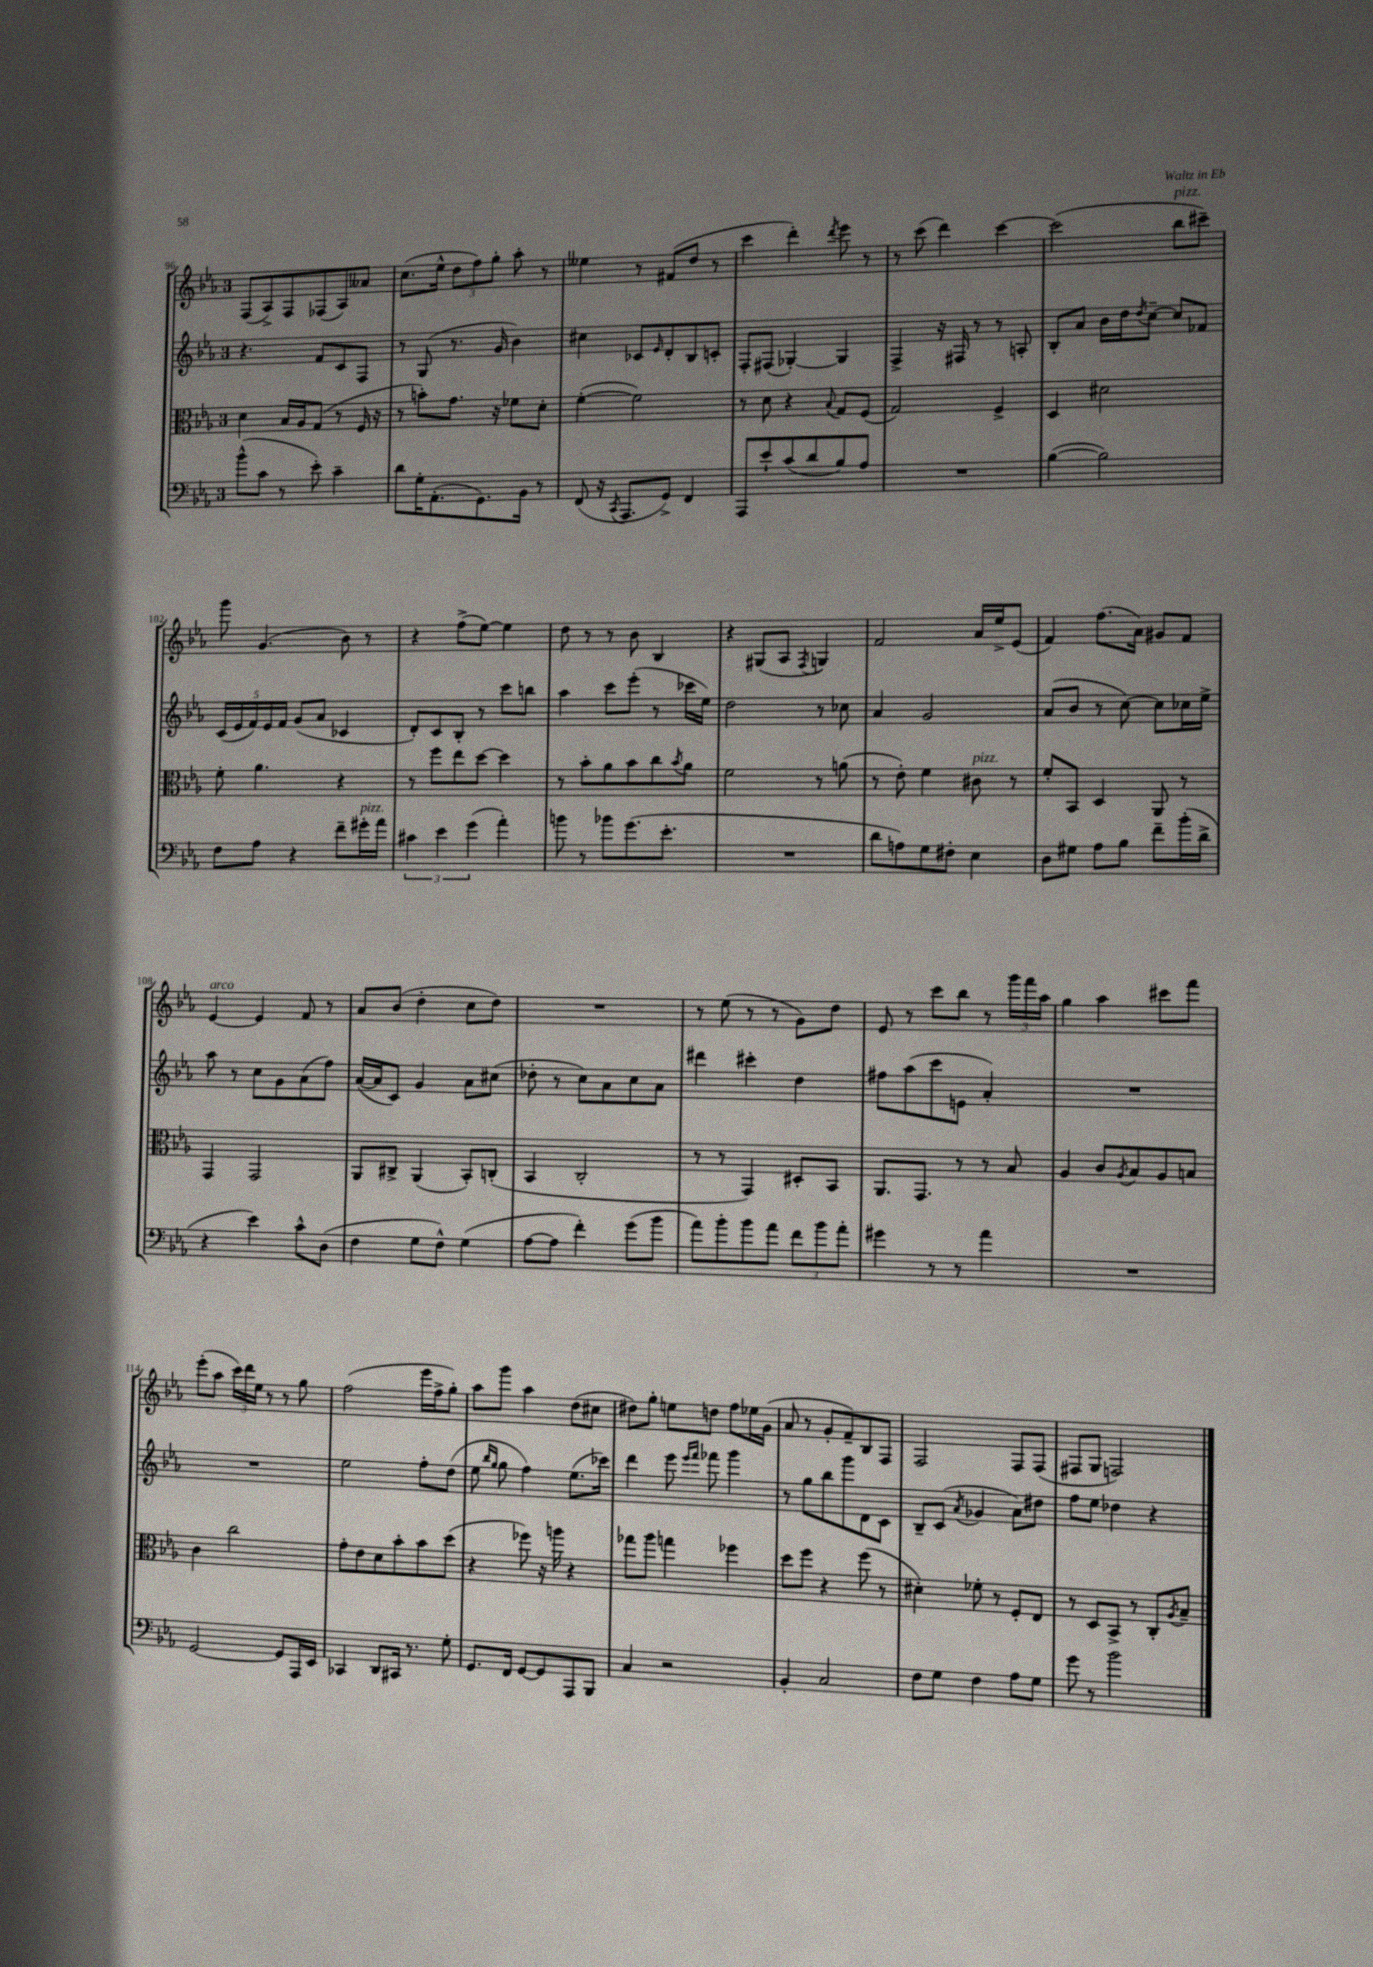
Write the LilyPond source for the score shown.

<<
\new StaffGroup <<
\new Staff = "s0" {
    \clef treble \key ees \major \once \override Staff.TimeSignature.style = #'single-digit \time 3/4
    f8( aes8->) f8 fes8( aes8) aeses'8 |
    c''8.( ees''16-^ \tuplet 3/2 { d''8 f''8) g''8-. } aes''8-. r8 |
    eeses''4 r8 fis'8( d''8 r8 |
    c'''4 d'''4-.) \acciaccatura { d'''8 } ees'''8 r8 |
    r8 c'''8( d'''4) c'''4~ |
    c'''2( bes''8^\markup { \italic "pizz." } cis'''8--) |
    g'''8 g'4.( bes'8) r8 |
    r4 f''8->( ees''8~) ees''4 |
    d''8 r8 r8 bes'8 bes4 |
    r4 gis8( aes8 \acciaccatura { f8 } g4) |
    f'2 aes'16 ees''16-> ees'8( |
    f'4) f''8.( aes'16) gis'8 f'8 |
    ees'4~^\markup { \italic "arco" } ees'4 f'8 r8 |
    aes'8 bes'8( d''4-. c''8 d''8) |
    R2. |
    r8 ees''8( r8 r8 g'8) d''8 |
    ees'8 r8 c'''8 bes''8 r8 \tuplet 3/2 { g'''16 f'''16 aes''16 } |
    g''4 aes''4 cis'''8 f'''8 |
    ees'''8-.( aes''8 \tuplet 3/2 { c'''16) d'''16 ees''16 } r8 r8 g''8 |
    f''2( ees'''16 f''16-> g''8-.) |
    aes''8 g'''8 aes''4 d''8( cis''8 |
    dis''8) g''8-. e''8 d''8 f''8 ees''16 g'16( |
    aes'8 r8 g'8-. f'8--) bes8 f8 |
    f2 f8 f8( |
    fis8 g8 f2) \bar "|." |
}
\new Staff = "s1" {
    \clef treble \key ees \major \once \override Staff.TimeSignature.style = #'single-digit \time 3/4
    r4. f'8 c'8 f8 |
    r8 g8( r8. g'16 bes'4) |
    cis''4 ces'8 \grace { ees'16 } d'8-. bes8 c'8-. |
    f8-. fis8( ges4~-.) ges4 |
    f4-> r16 fis16 r8 r8 a8-. |
    bes8-. aes'8 bes'16 d''16 \acciaccatura { d''8 } c''8~-- c''8 fes'8 |
    \tuplet 5/4 { c'16( ees'16 f'16) ees'16 f'16 } g'8( aes'8 ces'4 |
    d'8-.) c'8 bes8-. r8 c'''8 b''8 |
    aes''4 c'''8 ees'''8-.( r8 ces'''16 ees''16) |
    d''2 r8 ces''8 |
    aes'4 g'2 |
    aes'8( bes'8 r8 c''8~) c''8 ces''16 ees''16-> |
    aes''8 r8 c''8 g'8 aes'8( f''8) |
    aes'16~( aes'16 c'8) g'4 aes'8 cis''8( |
    des''8-. r8 c''8) aes'8 c''8 aes'8 |
    dis'''4 cis'''4-. d''4 |
    fis''8 aes''8( c'''8 e'8 aes'4-.) |
    R2. |
    R2. |
    ees''2 f''8-. d''8( |
    ees''8 \grace { bes''16 g''16 } g''8 f''4) ees''8.( ces'''16) |
    d'''4 ees'''8 \grace { ees'''16 f'''16 } fes'''8 g'''4 |
    r8 g''8 bes''8 g'''8 d'8 c'8 |
    bes8-- c'8( \acciaccatura { aes'8 } ges'4 aes'8) dis''8 |
    f''8 ees''8 des''4 r4 \bar "|." |
}
\new Staff = "s2" {
    \clef alto \key ees \major \once \override Staff.TimeSignature.style = #'single-digit \time 3/4
    d'4 bes16 aes16 g8( r8 f16 r16 |
    r8 b'8-.) g'8. r16 fes'8 d'8-. |
    f'4~-.( f'2) |
    r8 d'8 r4 \appoggiatura { bes8 } g8 f8( |
    g2) f4-> |
    d4 dis'2 |
    f'8-. aes'4. r4 |
    r8 f''8 ees''8 d''8~ d''4 |
    r8 bes'8-. aes'8 bes'8 c''8 \acciaccatura { bes'8 } aes'8 |
    f'2 r8 a'8( |
    r8 ees'8-.) f'4 cis'8^\markup { \italic "pizz." } r8 |
    f'8-. bes,8 d4 aes,8 r8 |
    g,4 g,2 |
    aes,8 cis8-> aes,4( bes,8-.) c8-.( |
    bes,4 c2-. |
    r8 r8 g,4) dis8-. bes,8 |
    aes,8. g,8. r8 r8 bes8 |
    aes4 c'8 \acciaccatura { aes8 } bes8 aes8 b8 |
    c'4 c''2 |
    g'8-. ees'8 d'8 bes'8-. bes'8 d''8( |
    r4 fes''8) r16 a''16 r4 |
    ges''8 aes''8 g''4 fes''4 |
    d''8 f''8 r4 f''8( r8 |
    dis'4-.) fes'8-. r8 f8-. ees8 |
    r8 d8 bes,8-> r8 c8-. \acciaccatura { aes8 } bes8-- \bar "|." |
}
\new Staff = "s3" {
    \clef bass \key ees \major \once \override Staff.TimeSignature.style = #'single-digit \time 3/4
    bes'8-^( c'8 r8 ees'8-.) c'4-- |
    d'8 g16-. aes,8.-.( g,8.) bes,16 r8 |
    f,8( r16 \acciaccatura { c,8 } aes,,8. g,8->) f,4 |
    aes,,8 ees'8-! c'8( d'8 bes8) aes8 |
    R2. |
    bes4~( bes2) |
    f8 aes8 r4 f'8-- gis'16-.^\markup { \italic "pizz." } aes'16 |
    \tuplet 3/2 { cis'4 ees'4 g'4( } aes'4-.) |
    b'8 r8 bes'8 g'8.( ees'8.-. |
    R2. |
    d'8 a8) g8 fis8-. ees4 |
    d8 gis8 aes8 bes8 f'8-- bes'16-.( d'16-> |
    r4 ees'4) c'8-^ d8( |
    f4 g8 f8-^) g4( |
    aes8~ aes8 f'4-.) g'8( bes'8 |
    aes'8) bes'8-. bes'8 aes'8 \tuplet 3/2 { f'8 bes'8 aes'8-. } |
    gis'4 r8 r8 aes'4 |
    R2. |
    g,2~ g,8 aes,,16 ees,16 |
    ces,4 d,8 cis,16 r8. g8-. |
    g,8. f,16 g,8~ g,8 aes,,8 bes,,8 |
    c4 r2 |
    bes,4-. c2 |
    f8 g8 f4 aes8 g8 |
    g'8 r8 bes'2 \bar "|." |
}
>>
>>
\layout { \context { \Score currentBarNumber = #96 } }
